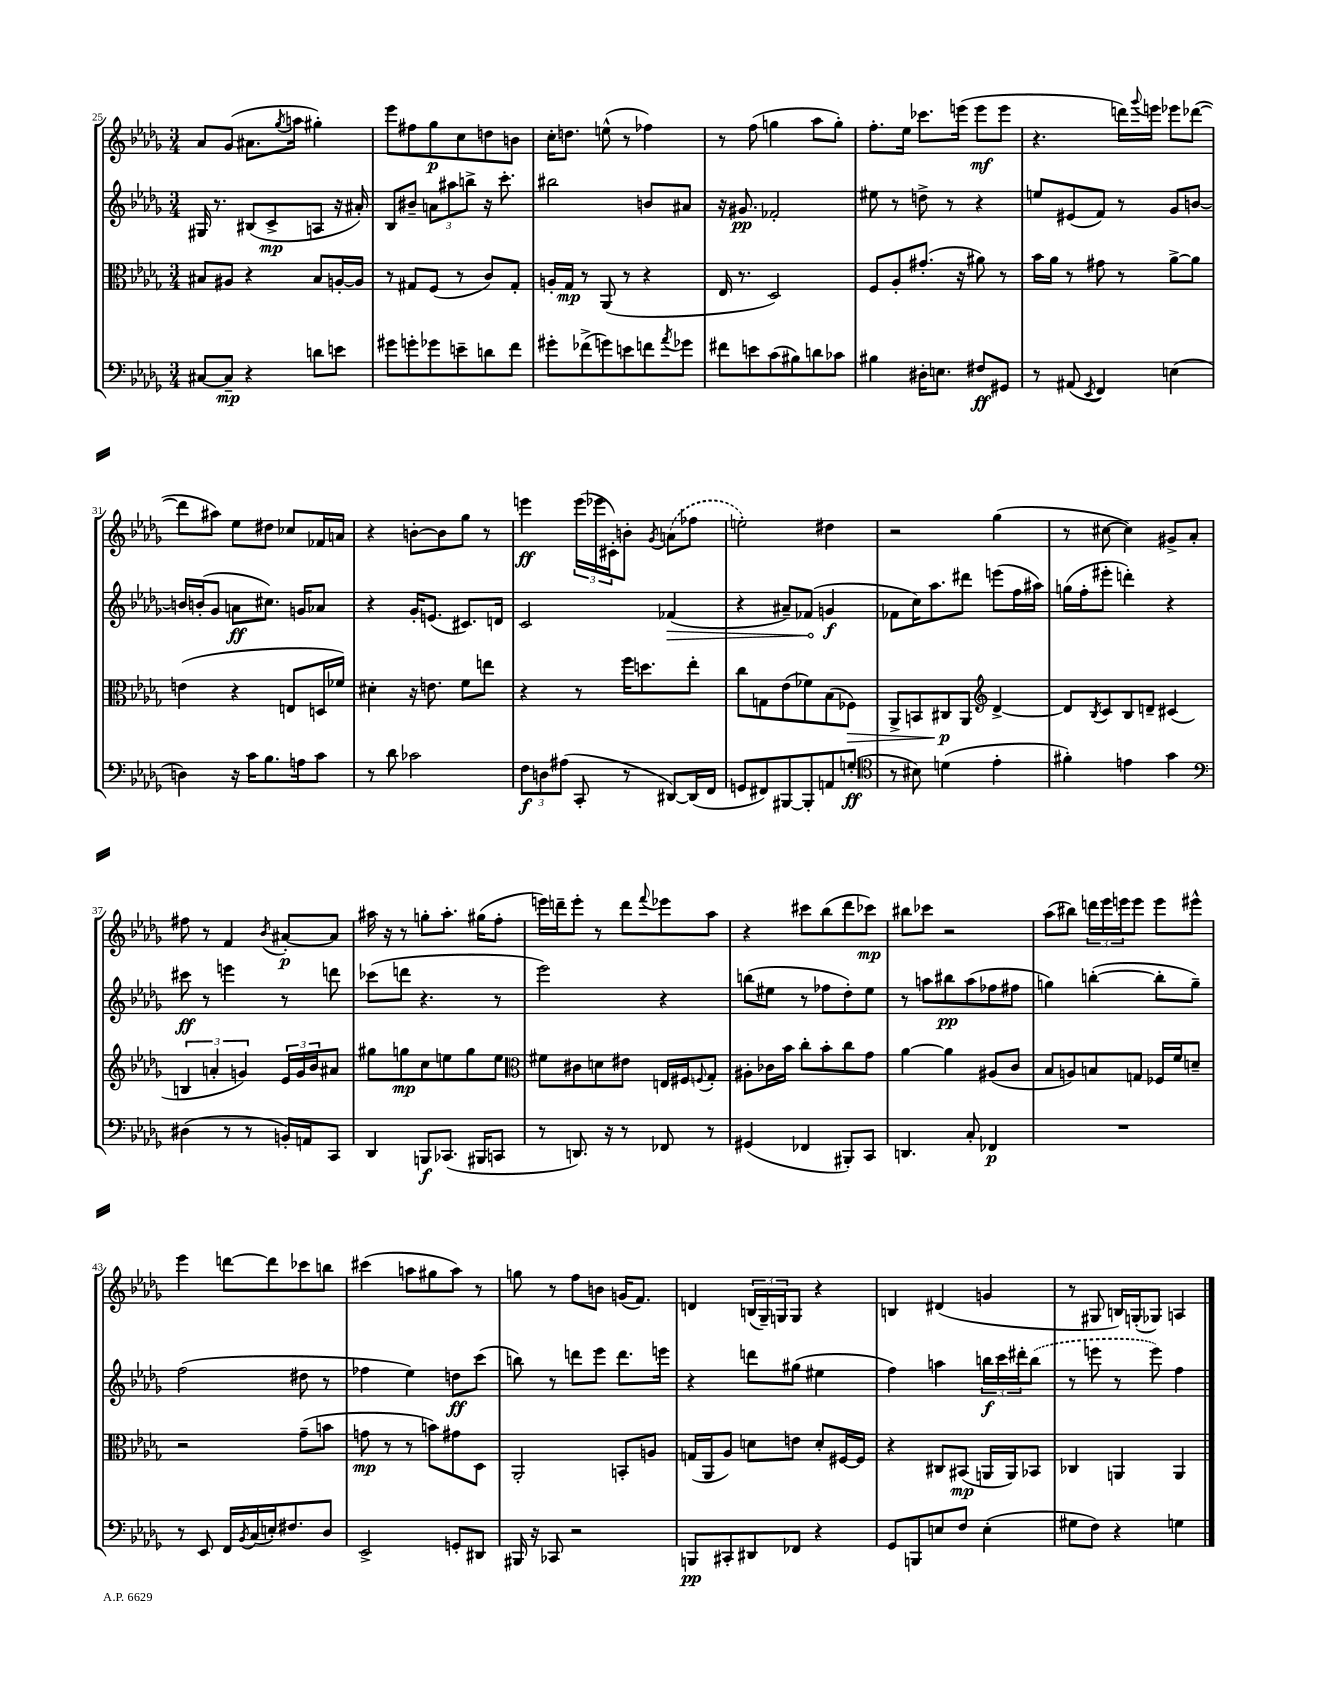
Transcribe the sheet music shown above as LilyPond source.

<<
\new StaffGroup <<
\new Staff = "s0" {
    \clef treble \key des \major \numericTimeSignature \time 3/4
    aes'8 ges'8( ais'8. \acciaccatura { ges''8 } a''16 gis''4-.) |
    ees'''8 fis''8 ges''8\p c''8 d''8 b'8 |
    c''16-. d''8. e''8-^( r8 fes''4) |
    r8 f''8( g''4 aes''8 g''8-.) |
    f''8.-. ees''16 ces'''8. e'''16( e'''8\mf e'''8 |
    r4. d'''16) \appoggiatura { ges'''8 } e'''16 ees'''8 des'''8~( |
    des'''8 ais''8) ees''8 dis''8 ces''8 fes'16 a'16 |
    r4 b'8~-. b'8 ges''8 r8 |
    e'''4\ff \tuplet 3/2 { e'''16( ees'''16 cis'16-.) } b'8-. \acciaccatura { ges'8 } \once \slurDashed a'8( fes''8 |
    e''2-.) dis''4 |
    r2 ges''4( |
    r8 cis''8~ cis''4) gis'8-> aes'8-. |
    fis''8 r8 f'4 \acciaccatura { bes'8 } ais'8~-.\p ais'8 |
    ais''16 r16 r8 g''8-. ais''8.-. gis''16( f''8-. |
    e'''16) d'''16-- e'''8-. r8 d'''8 \appoggiatura { f'''8 } ees'''8 aes''8 |
    r4 cis'''8 bes''8( des'''8 ces'''8\mp) |
    bis''8 ces'''8 r2 |
    aes''8( bis''8) \tuplet 3/2 { d'''16 ees'''16 e'''16 } e'''8 e'''8 eis'''8-^ |
    ees'''4 d'''8~ d'''8 ces'''8 b''8 |
    cis'''4( a''8 gis''8 a''8) r8 |
    g''8 r8 f''8 b'8 g'16( f'8.) |
    d'4 \tuplet 3/2 { b16( ges16--) g16 } g8 r4 |
    b4 dis'4( g'4 |
    r8 gis8 b16) g16-.( ges8) a4 \bar "|." |
}
\new Staff = "s1" {
    \clef treble \key des \major \numericTimeSignature \time 3/4
    gis16 r8. bis8( c'8->\mp a8 r16 ais'16-.) |
    bes8 bis'8-- \tuplet 3/2 { a'8 ais''8 b''8-> } r16 c'''8.-. |
    bis''2 b'8 ais'8 |
    r16 gis'8.\pp fes'2-. |
    eis''8 r8 d''8-> r8 r4 |
    e''8 eis'8( f'8) r8 ges'8 b'8~ |
    b'16 b'16-.( ges'8 a'8\ff cis''8.) g'16 aes'8 |
    r4 ges'16-. e'8.( cis'8.) d'16 |
    c'2 \once \override Hairpin.circled-tip = ##t fes'4\>( |
    r4 ais'8--) fes'8\!( g'4\f |
    fes'8 c''16) aes''8. dis'''8 e'''8( f''16 ais''16) |
    g''16( f''16-. eis'''8-. d'''4-.) r4 |
    cis'''8\ff r8 e'''4 r8 d'''8 |
    ces'''8( d'''8 r4. r8 |
    ees'''2) r4 |
    b''8( eis''8 r8 fes''8 des''8-.) eis''8 |
    r8 a''8 bis''8\pp a''8( fes''8 fis''8 |
    g''4) b''4~-.( b''8-. g''8--) |
    f''2( dis''8 r8 |
    fes''4 ees''4) d''8\ff c'''8( |
    b''8) r8 d'''8 ees'''8 d'''8. e'''16 |
    r4 d'''8 gis''8( eis''4 |
    f''4) a''4 \tuplet 3/2 { b''16\f c'''16 dis'''16-. } \once \slurDashed b''8( |
    r8 e'''8 r8 e'''8) f''4 \bar "|." |
}
\new Staff = "s2" {
    \clef alto \key des \major \numericTimeSignature \time 3/4
    bis8 ais8 r4 bis8 a16~-. a16 |
    r8 gis8 f8( r8 c'8) gis8-. |
    a16-. ges16\mp r8 aes,8( r8 r4 |
    ees16 r8. des2) |
    f8 aes8-. gis'8.-.( r16 ais'8) r8 |
    bes'16 aes'16 r8 gis'8 r8 aes'8~-> aes'8 |
    e'4( r4 e8 d16 fes'16) |
    dis'4-. r16 e'8. f'8 e''8 |
    r4 r8 f''16 d''8. ees''8-. |
    c''8 g8 ees'8( fes'8) bes8( fes8\>) |
    aes,8-> b,8 cis8\p\! aes,8 \clef treble des'4~-> |
    des'8 \acciaccatura { bes8 } c'8 bes8 d'8-- cis'4( |
    \tuplet 3/2 { b4 a'4-. g'4) } \tuplet 3/2 { ees'16 g'16 bes'16 } ais'8 |
    gis''8 g''8\mp c''8 e''8 g''8 e''8 |
    \clef alto fis'8 cis'8 d'8 eis'8 e16 fis16 \appoggiatura { f8 } ges8-. |
    ais8-. ces'16 bes'16 c''8-. bes'8-. c''8 ges'8 |
    aes'4~ aes'4 ais8( c'8 |
    bes8 a8) b8 g8 fes16 f'16 d'8-- |
    r2 ges'8--( b'8 |
    g'8\mp r8 r8 b'8) gis'8 des8 |
    aes,2-. b,8-. a8 |
    g16( aes,16 aes8) d'8 e'8 d'8-. fis16~ fis16 |
    r4 cis8 bis,8\mp( a,16 a,16) bes,8 |
    ces4 a,4 a,4 \bar "|." |
}
\new Staff = "s3" {
    \clef bass \key des \major \numericTimeSignature \time 3/4
    cis8~ cis8--\mp r4 d'8 e'8 |
    gis'8 g'8-. ges'8 e'8-- d'8 f'8 |
    gis'8-. fes'8->( g'8) e'8 f'8 \acciaccatura { aes'8 } ges'8 |
    fis'8 e'8 c'8( bis8) d'8 ces'8 |
    bis4 dis16-. e8. fis8\ff gis,8 |
    r8 ais,8( \acciaccatura { ees,8 } f,4) e4( |
    d4) r16 c'16 bes8. a16 c'8 |
    r8 des'8 ces'2 |
    \tuplet 3/2 { f8\f d8 ais8( } c,8-. r8 dis,8~) dis,16( f,16 |
    g,8 fis,8) bis,,8~ bis,,8-. a,8 g8-.\ff( |
    \clef tenor r8 bis8) d'4( ees'4-. |
    fis'4-.) e'4 ges'4 |
    \clef bass dis4( r8 r8 b,16-.) a,16 c,8 |
    des,4 b,,8\f ces,8.( bis,,16 c,8 |
    r8 d,8.) r16 r8 fes,8 r8 |
    gis,4( fes,4 bis,,8-.) c,8 |
    d,4. c8-. fes,4\p |
    R2. |
    r8 ees,8 f,16 \acciaccatura { bes,8 } c16( e16-.) fis8. des8 |
    ees,2-> g,8-. dis,8 |
    bis,,16 r16 ces,8 r2 |
    b,,8\pp cis,8-. dis,8 fes,8 r4 |
    ges,8 b,,8 e8 f8 e4-.( |
    gis8 f8) r4 g4 \bar "|." |
}
>>
>>
\layout { \context { \Score currentBarNumber = #25 } }
